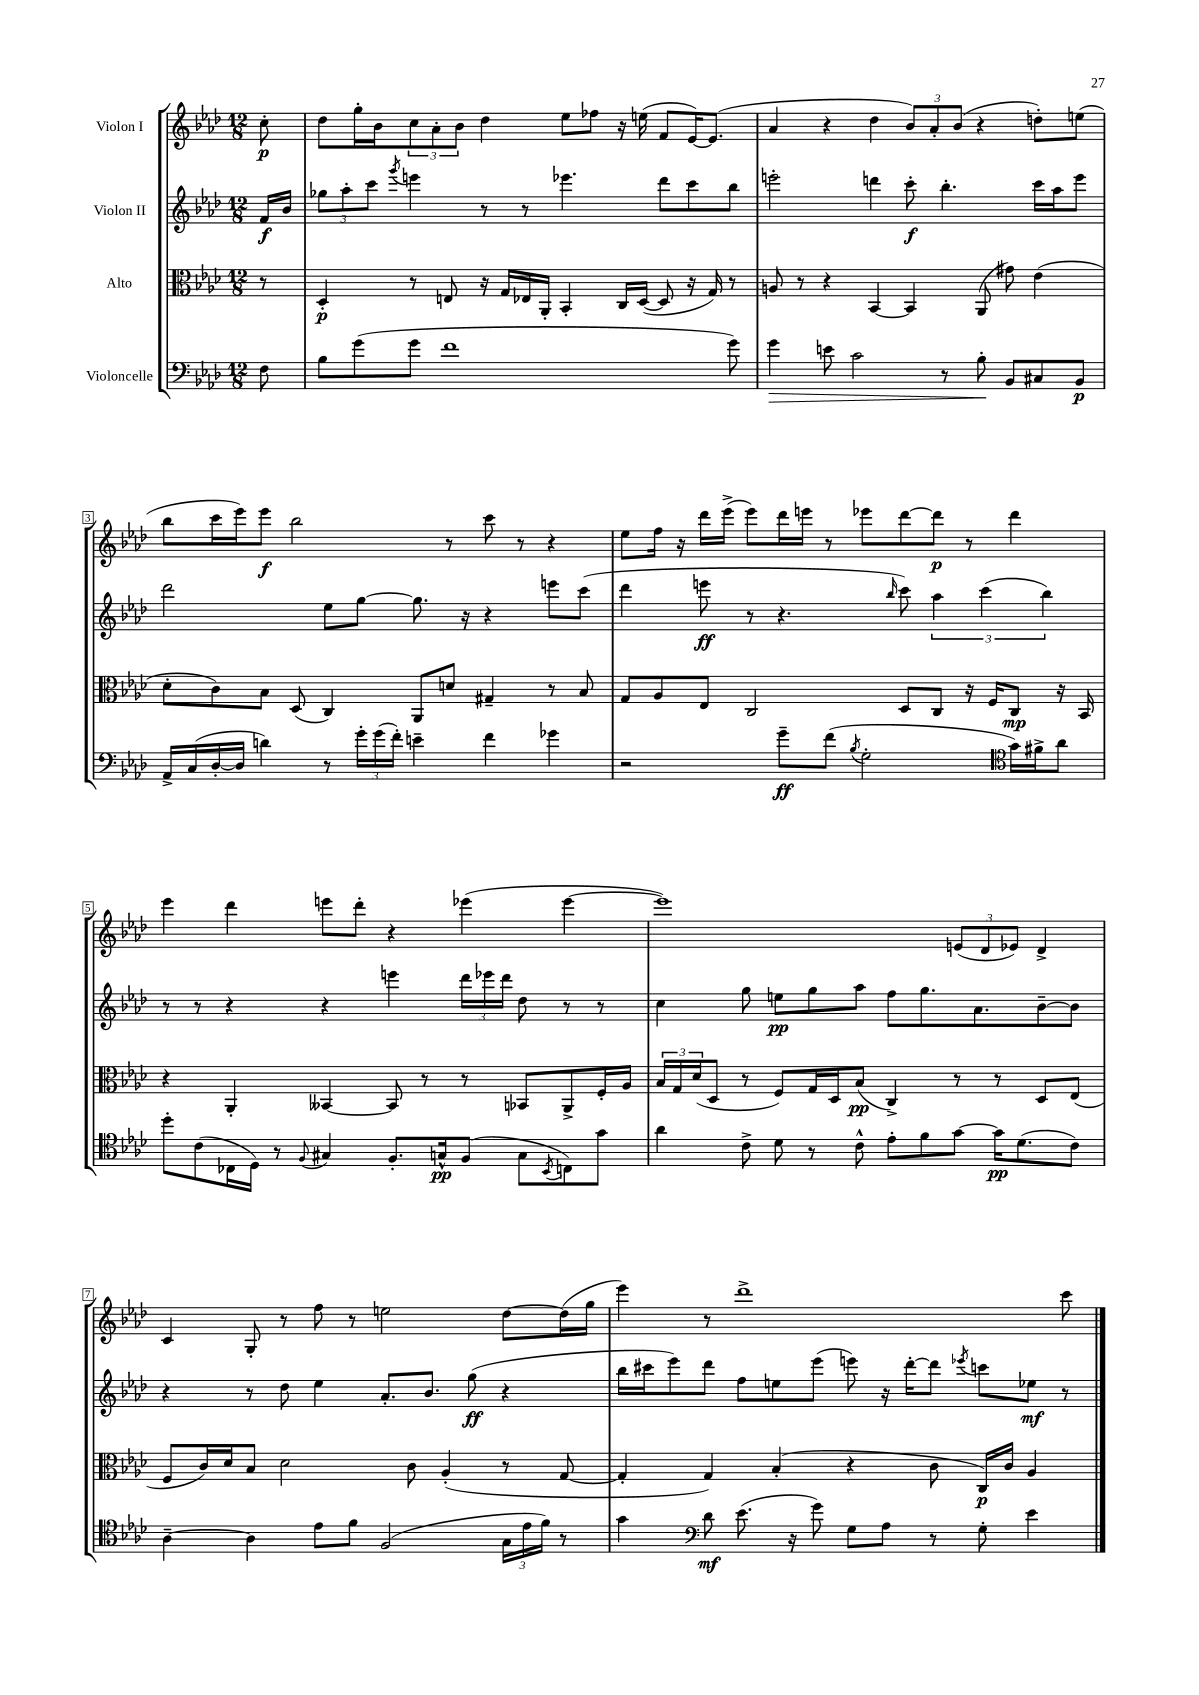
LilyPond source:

<<
\new StaffGroup <<
\new Staff = "s0" \with { instrumentName = "Violon I" } {
    \clef treble \key aes \major \numericTimeSignature \time 12/8 \partial 8
    c''8-.\p |
    des''8 g''16-. bes'16 \tuplet 3/2 { c''8 aes'8-. bes'8 } des''4 ees''8 fes''8 r16 e''16( f'8 ees'16~) ees'8.( |
    aes'4 r4 des''4 \tuplet 3/2 { bes'8) aes'8-. bes'8( } r4 d''8-.) e''8( |
    bes''8 c'''16 ees'''16) ees'''8\f bes''2 r8 c'''8 r8 r4 |
    ees''8 f''16 r16 des'''16 ees'''16->( ees'''8) des'''16 e'''16 r8 ees'''8 des'''8~ des'''8\p r8 des'''4 |
    ees'''4 des'''4 e'''8 des'''8-. r4 ees'''4( ees'''4~ |
    ees'''1) \tuplet 3/2 { e'8( des'8 ees'8) } des'4-> |
    c'4 g8-. r8 f''8 r8 e''2 des''8~ des''16( g''16 |
    ees'''4) r8 des'''1-> c'''8 \bar "|." |
}
\new Staff = "s1" \with { instrumentName = "Violon II" } {
    \clef treble \key aes \major \numericTimeSignature \time 12/8 \partial 8
    f'16\f bes'16 |
    \tuplet 3/2 { ges''8 aes''8-. c'''8 } \acciaccatura { g'''8 } e'''4 r8 r8 ees'''4. des'''8 c'''8 bes''8 |
    e'''2-. d'''4 c'''8-.\f bes''4.-. c'''16 aes''16 e'''8 |
    des'''2 ees''8 g''8~ g''8. r16 r4 e'''8 c'''8( |
    des'''4 e'''8\ff r8 r4. \grace { bes''16 } c'''8) \tuplet 3/2 { aes''4 c'''4( bes''4) } |
    r8 r8 r4 r4 e'''4 \tuplet 3/2 { des'''16 ees'''16 des'''16 } des''8 r8 r8 |
    c''4 g''8 e''8\pp g''8 aes''8 f''8 g''8. aes'8. bes'8~-- bes'8 |
    r4 r8 des''8 ees''4 aes'8.-. bes'8. g''8\ff( r4 |
    bes''16 cis'''16 ees'''8) des'''8 f''8 e''8 ees'''8( e'''8) r16 des'''16~-. des'''8 \acciaccatura { ees'''8 } c'''8 ees''8\mf r8 \bar "|." |
}
\new Staff = "s2" \with { instrumentName = "Alto" } {
    \clef alto \key aes \major \numericTimeSignature \time 12/8 \partial 8
    r8 |
    des4-.\p r8 e8 r16 g16 ees16 aes,16-. bes,4-. c16 des16~( des8 r16 g16) r8 |
    a8 r8 r4 bes,4~ bes,4 aes,8( gis'8) ees'4( |
    des'8-. c'8) bes8 des8( c4) aes,8 d'8 gis4-- r8 bes8 |
    g8 aes8 ees8 c2 des8 c8 r16 f16 c8\mp r16 bes,16 |
    r4 aes,4-. beses,4~ beses,8 r8 r8 bes,8 aes,8-> f16-. aes16 |
    \tuplet 3/2 { bes16 g16 des'16( } des8 r8 f8) g16 des16 bes8\pp( c4->) r8 r8 des8 ees8( |
    f8 c'16) des'16 bes8 des'2 c'8 aes4-.( r8 g8~ |
    g4-. g4) bes4-.( r4 c'8 c16\p) c'16 aes4 \bar "|." |
}
\new Staff = "s3" \with { instrumentName = "Violoncelle" } {
    \clef bass \key aes \major \numericTimeSignature \time 12/8 \partial 8
    f8 |
    bes8 g'8( g'8 f'1 g'8) |
    g'4\> e'8 c'2 r8 bes8-.\! bes,8 cis8 bes,8\p |
    aes,16-> c16( des16~-. des16 d'4) r8 \tuplet 3/2 { g'16-. g'16( f'16-.) } e'4-- f'4 ges'4 |
    r2 g'8--\ff f'8( \acciaccatura { bes8 } g2-. \clef tenor g'16) fis'16-> aes'8 |
    des''8-. c'8( ces16 des16) r8 \appoggiatura { f8 } gis4 f8.-. g16-^\pp f8( g8 \acciaccatura { bes,8 } c8) g'8 |
    aes'4 c'8-> des'8 r8 c'8-^ ees'8-. f'8 g'8~ g'16\pp des'8.( c'8) |
    aes4~-- aes4 ees'8 f'8 f2( \tuplet 3/2 { g16 ees'16 f'16) } r8 |
    g'4 \clef bass des'8\mf ees'8.( r16 g'8) g8 aes8 r8 g8-. ees'4 \bar "|." |
}
>>
>>
\layout { \context { \Score \override BarNumber.stencil = #(make-stencil-boxer 0.1 0.3 ly:text-interface::print) } }
